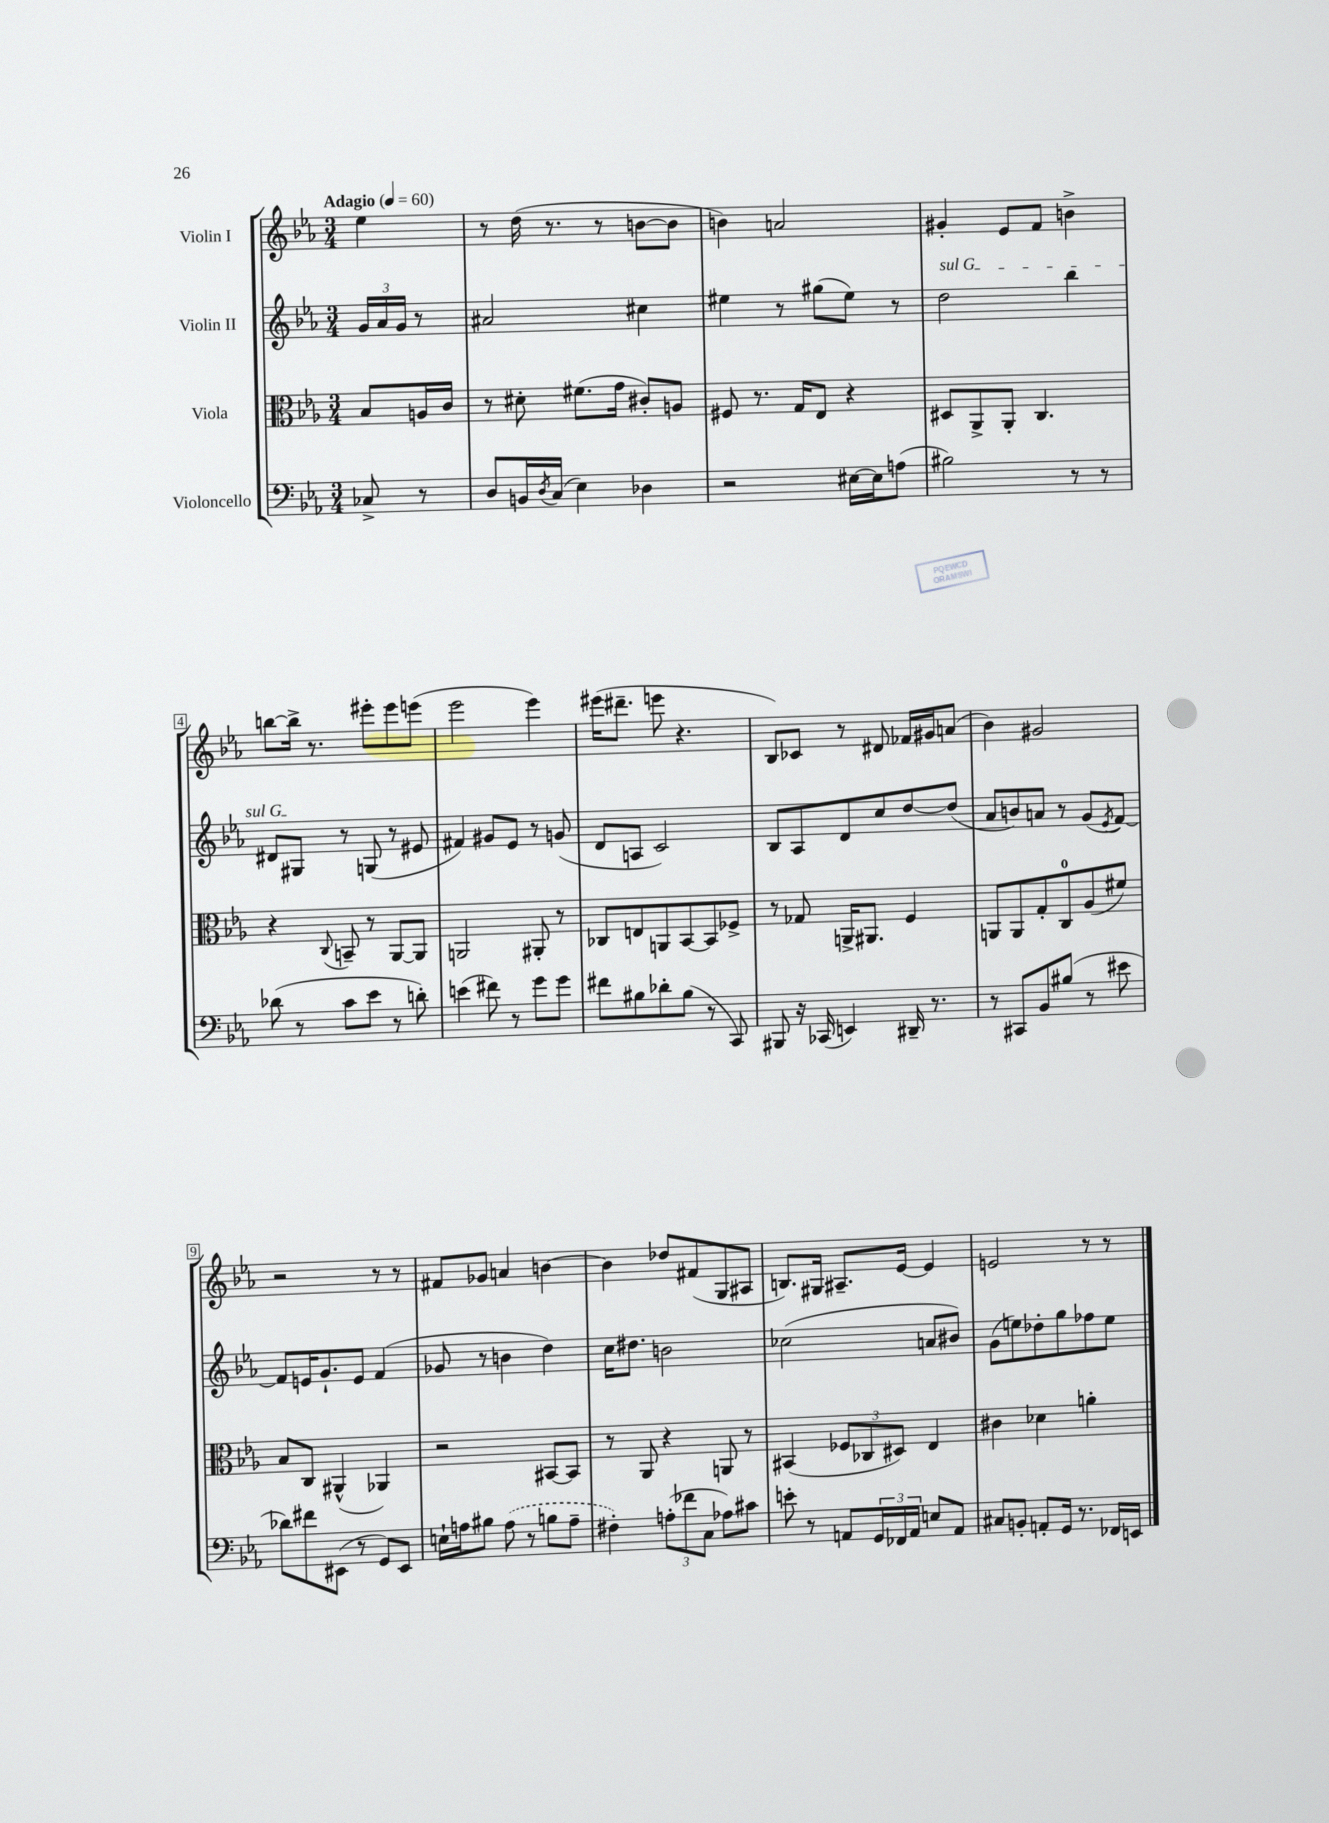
<<
\new StaffGroup <<
\new Staff = "s0" \with { instrumentName = "Violin I" } {
    \clef treble \key ees \major \numericTimeSignature \time 3/4 \partial 4 \tempo "Adagio" 4 = 60
    ees''4 |
    r8 d''16( r8. r8 b'8~ b'8 |
    b'4) a'2 |
    gis'4-. ees'8 f'8 b'4-> |
    b''8~ b''16-> r8. eis'''8-. eis'''8 e'''8( |
    ees'''2 ees'''4) |
    eis'''16( dis'''8.-- e'''8 r4. |
    bes8) ces'8 r8 dis'8 fes'16 gis'16 a'8( |
    bes'4) gis'2 |
    r2 r8 r8 |
    fis'8 ges'8 a'4 b'4~ |
    b'4 des''8 fis'8( g8 ais8 |
    b8.) gis16 ais8.-- ees'16~ ees'4 |
    e'2 r8 r8 \bar "|." |
}
\new Staff = "s1" \with { instrumentName = "Violin II" } {
    \clef treble \key ees \major \numericTimeSignature \time 3/4 \partial 4
    \tuplet 3/2 { g'16 aes'16 g'16 } r8 |
    ais'2 cis''4 |
    eis''4 r8 gis''8( eis''8) r8 |
    \once \override TextSpanner.bound-details.left.text = \markup { \italic "sul G" } d''2\startTextSpan bes''4 |
    dis'8 gis8\stopTextSpan r8 g8( r8 eis'8 |
    fis'4) gis'8 ees'8 r8 g'8( |
    d'8 a8 c'2) |
    bes8 aes8 d'8 c''8 d''8~ d''8( |
    aes'8 b'8) a'8 r8 g'8( \acciaccatura { ees'8 } f'8~) |
    f'8 e'16 g'8.-! e'8 f'4( |
    ges'8 r8 b'4 d''4) |
    c''16 dis''8. b'2 |
    ces''2( a'8 bis'8) |
    g'8( e''8) des''8-. g''8 fes''8 e''8 \bar "|." |
}
\new Staff = "s2" \with { instrumentName = "Viola" } {
    \clef alto \key ees \major \numericTimeSignature \time 3/4 \partial 4
    bes8 a16 c'16 |
    r8 dis'8-. fis'8.( g'16 cis'8-.) a8 |
    fis8 r8. g16 ees8 r4 |
    dis8 aes,8-> aes,8-. c4. |
    r4 \appoggiatura { c8 } b,8-- r8 aes,8~ aes,8 |
    a,2 ais,8-. r8 |
    ces8 e8 a,8 bes,8~ bes,8 fes8-> |
    r8 ges8 a,16-> ais,8. f4 |
    a,8 a,8 g8-. c8-0 aes8( fis'8) |
    bes8 c8 ais,4-^( aes,4) |
    r2 bis,8~ bis,8 |
    r8 aes,8 r4 a,8 r8 |
    bis,4( \tuplet 3/2 { fes8 ces8 dis8) } ees4 |
    cis'4 des'4 a'4-. \bar "|." |
}
\new Staff = "s3" \with { instrumentName = "Violoncello" } {
    \clef bass \key ees \major \numericTimeSignature \time 3/4 \partial 4
    ces8-> r8 |
    d8 b,16 \acciaccatura { d8 } c16( ees4) des4 |
    r2 eis16~ eis16 a8( |
    bis2) r8 r8 |
    des'8( r8 c'8 ees'8 r8 d'8-.) |
    e'4( fis'8) r8 g'8 g'8 |
    fis'8 bis8 des'8-. bis8( r8 c,8) |
    bis,,8 r16 ces,16( e,4) dis,16-- r8. |
    r8 cis,8 bes,8 bis8( r8 eis'8 |
    des'8) fis'8 eis,8( r8 g,8) eis,8 |
    e16-! a16 bis8 \once \slurDashed a8( r8 b8 a8-- |
    fis4-.) \tuplet 3/2 { a8-.( fes'8 c8 } aes8) cis'8 |
    e'8-. r8 a,8 \tuplet 3/2 { g,16 fes,16 a,16 } e8 a,8 |
    cis8 b,8-. a,8-. g,16 r8. fes,16 e,16 \bar "|." |
}
>>
>>
\layout { \context { \Score \override BarNumber.stencil = #(make-stencil-boxer 0.1 0.3 ly:text-interface::print) } }
